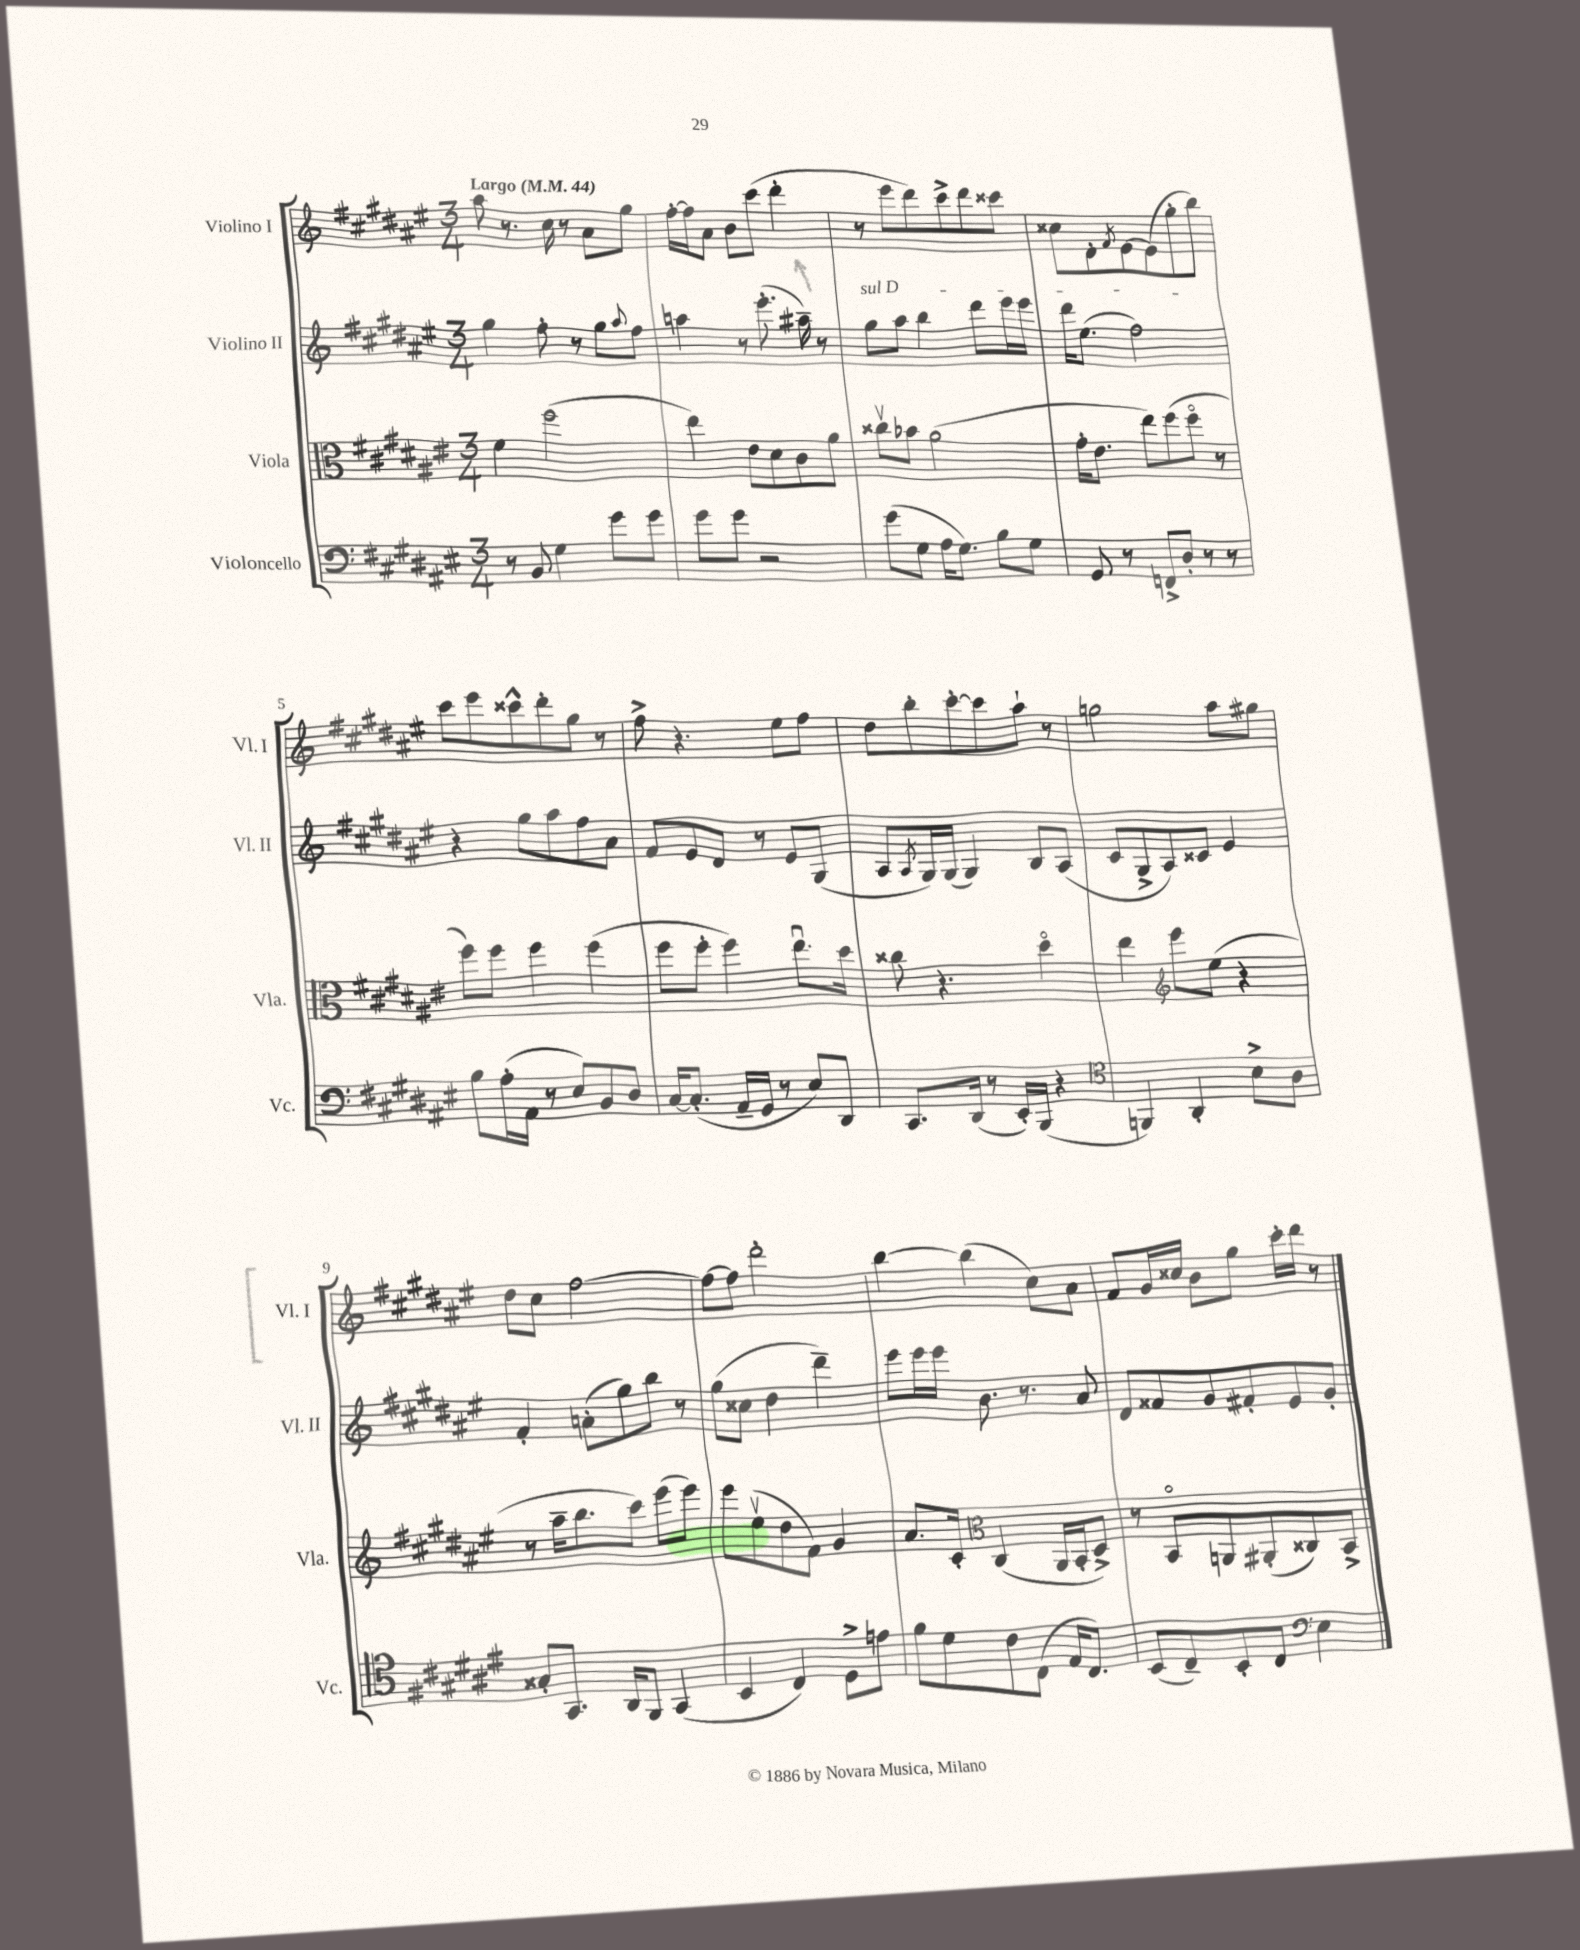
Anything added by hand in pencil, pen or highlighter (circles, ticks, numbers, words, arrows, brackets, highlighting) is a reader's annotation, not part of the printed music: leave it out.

**kern	**kern	**kern	**kern
*part4	*part3	*part2	*part1
*staff4	*staff3	*staff2	*staff1
*I"Violoncello	*I"Viola	*I"Violino II	*I"Violino I
*I'Vc.	*I'Vla.	*I'Vl. II	*I'Vl. I
*clefF4	*clefC3	*clefG2	*clefG2
*k[f#c#g#d#a#e#]	*k[f#c#g#d#a#e#]	*k[f#c#g#d#a#e#]	*k[f#c#g#d#a#e#]
*M3/4	*M3/4	*M3/4	*M3/4
*MM44	*MM44	*MM44	*MM44
=1	=1	=1	=1
!	!	!	!LO:TX:a:B:t=Largo
8r	4f#\	4gg#\	8aa#\
8BB/	.	.	8.r
4G#\	(2ff#\	8ff#'\	.
.	.	.	16cc#\
.	.	8r	8r
8g#\L	.	8gg#\L	8a#\L
.	.	8qqaa#/	.
8g#\J	.	8ff#\J	8gg#\J
=2	=2	=2	=2
8g#\L	4ee#\)	4aan\	[16ff#'\LL
.	.	.	16ff#\J]
8g#\J	.	.	8a#\J
2r	8e#\L	8r	8b\L
.	8d#\	(8.eee#'\	(8ccc#\J
.	8c#\	.	4ddd#'\
.	.	16aa#X~\)	.
.	8a#\J	8r	.
=3	=3	=3	=3
!	!	!LO:TX:a:i:t=sul D	!
(8g#\L	8cc##Xv\L	8gg#\L	8r
8G#\J	8b-X\J	8aa#\J	8eee#\L
16A#\KL	(2a#\	4bb\	8ddd#\)
8.G#\J)	.	.	.
.	.	.	8ccc#^\
8B\L	.	8ddd#\L	8ddd#\
8G#\J	.	16eee#\L	8ccc##X\J
.	.	16eee#\JJ	.
=4	=4	=4	=4
8GG#/	16g#'\KL	16ddd#\KL	8cc##X\L
.	8.e#\J	(8.ee#\J	.
8r	.	.	8d#'\
.	.	.	8qf#/
8FFn^/L	8ee#\L)	2ff#\)	[8e#\
8D#'/J	(8ff#\	.	(8e#\]
8r	8ff#\J	.	8gg#'\
8r	8r	.	8bb\J)
!!LO:LB:g=z
=5	=5	=5	=5
8B\L	8ff#\L)	4r	8ccc#\L
(16A#'\L	8ff#\J	.	8eee#\
16AA#\JJ	.	.	.
8r	4ff#\	8gg#\L	8ccc##X^^\
8E#/L)	.	8aa#\	8ddd#'\
8BB/	(4ff#\	8ff#\	8gg#\J
8D#/J	.	8a#\J	8r
=6	=6	=6	=6
[16C#/KL	8ff#\L	8f#/L	8ff#^\
(8.C#'/J]	.	.	.
.	8ff#'\J	8e#/	4.r
16AA#~/LL	4ff#\)	8d#/J	.
16GG#/JJ	.	.	.
8r	.	8r	.
8E#/L)	8.ee#u\L	8e#/L	8ee#\L
8DD#/J	.	(8G#/J	8ff#\J
.	16dd#\Jk	.	.
=7	=7	=7	=7
8.CC#/L	8cc##X\	8A#/L	8dd#\L
.	.	8qA#/	.
.	4.r	16G#/L)	8bb'\
(16DD#/Jk	.	(16G#/JJ	.
8r	.	4G#/)	[8ccc#'\
16EE#'/LL)	.	.	8ccc#\]
(16BBB/JJ	.	.	.
4r	4dd#\	8B/L	8aa#`\J
.	.	(8A#/J	8r
=8	=8	=8	=8
*clefC4	*	*	*
4FFn/)	4ee#\	8c#/L	2ggn\
.	.	8G#^/	.
*	*clefG2	*	*
4AA#'/	8eee#\L	8A#/)	.
.	(8ee#\J	8c##X/J	.
8B^\L	4r	4e#/	8aa#\L
8A#\J	.	.	8gg#X\J
!!LO:LB:g=z
=9	=9	=9	=9
8G##X'/L	8r	4f#'/	8dd#\L
8.GG#/J	16aa#~\KL	.	8cc#\J
.	8.bb\	.	.
.	.	(8an'\L	[2ff#\
16AA#/KL	.	.	.
8FF#/J	8ccc#\J)	8gg#\)	.
(4GG#/	(8eee#\L	8bb\J	.
.	8eee#\J)	8r	.
=10	=10	=10	=10
4BB/	8eee#\L	(8gg#\L	8ff#\L_
.	(8ee#v\	8cc##X\J	8ff#\J]
4C#/)	8dd#\	4dd#\	2ddd#'\
.	8f#\J)	.	.
8D#^\L	4g#/	4ddd#~\)	.
8en\J	.	.	.
=11	=11	=11	=11
8f#\L	8.a#/L	8eee#\L	[4bb\
8d#\	.	16eee#\L	.
.	16c#'/Jk	16eee#\JJ	.
*	*clefC3	*	*
8c#\	(4C#/	8.b\	(4bb\]
(8C#\J	.	.	.
.	.	8.r	.
16E#/KL	16AA#/LL	.	8cc#\L)
8.C#/J)	16BB'/J	.	.
.	8D#^/J)	8a#/	8a#\J
=12	=12	=12	=12
(8BB/L	8r	8d#/L	8f#/L
8C#~/)	8BB/L	8f##X/	16g#/L
.	.	.	16cc##X/JJ
8BB'/	8AAn/	8g#/	8b\L
8C#/J	(8AA#X'/	8f#X'/	8gg#\J
*clefF4	*	*	*
4E#\	8C##X/)	8e#/	16ccc#'\LL
.	.	.	16ddd#\JJ
.	8BB^/J	8g#'/J	8r
==	==	==	==
*-	*-	*-	*-
